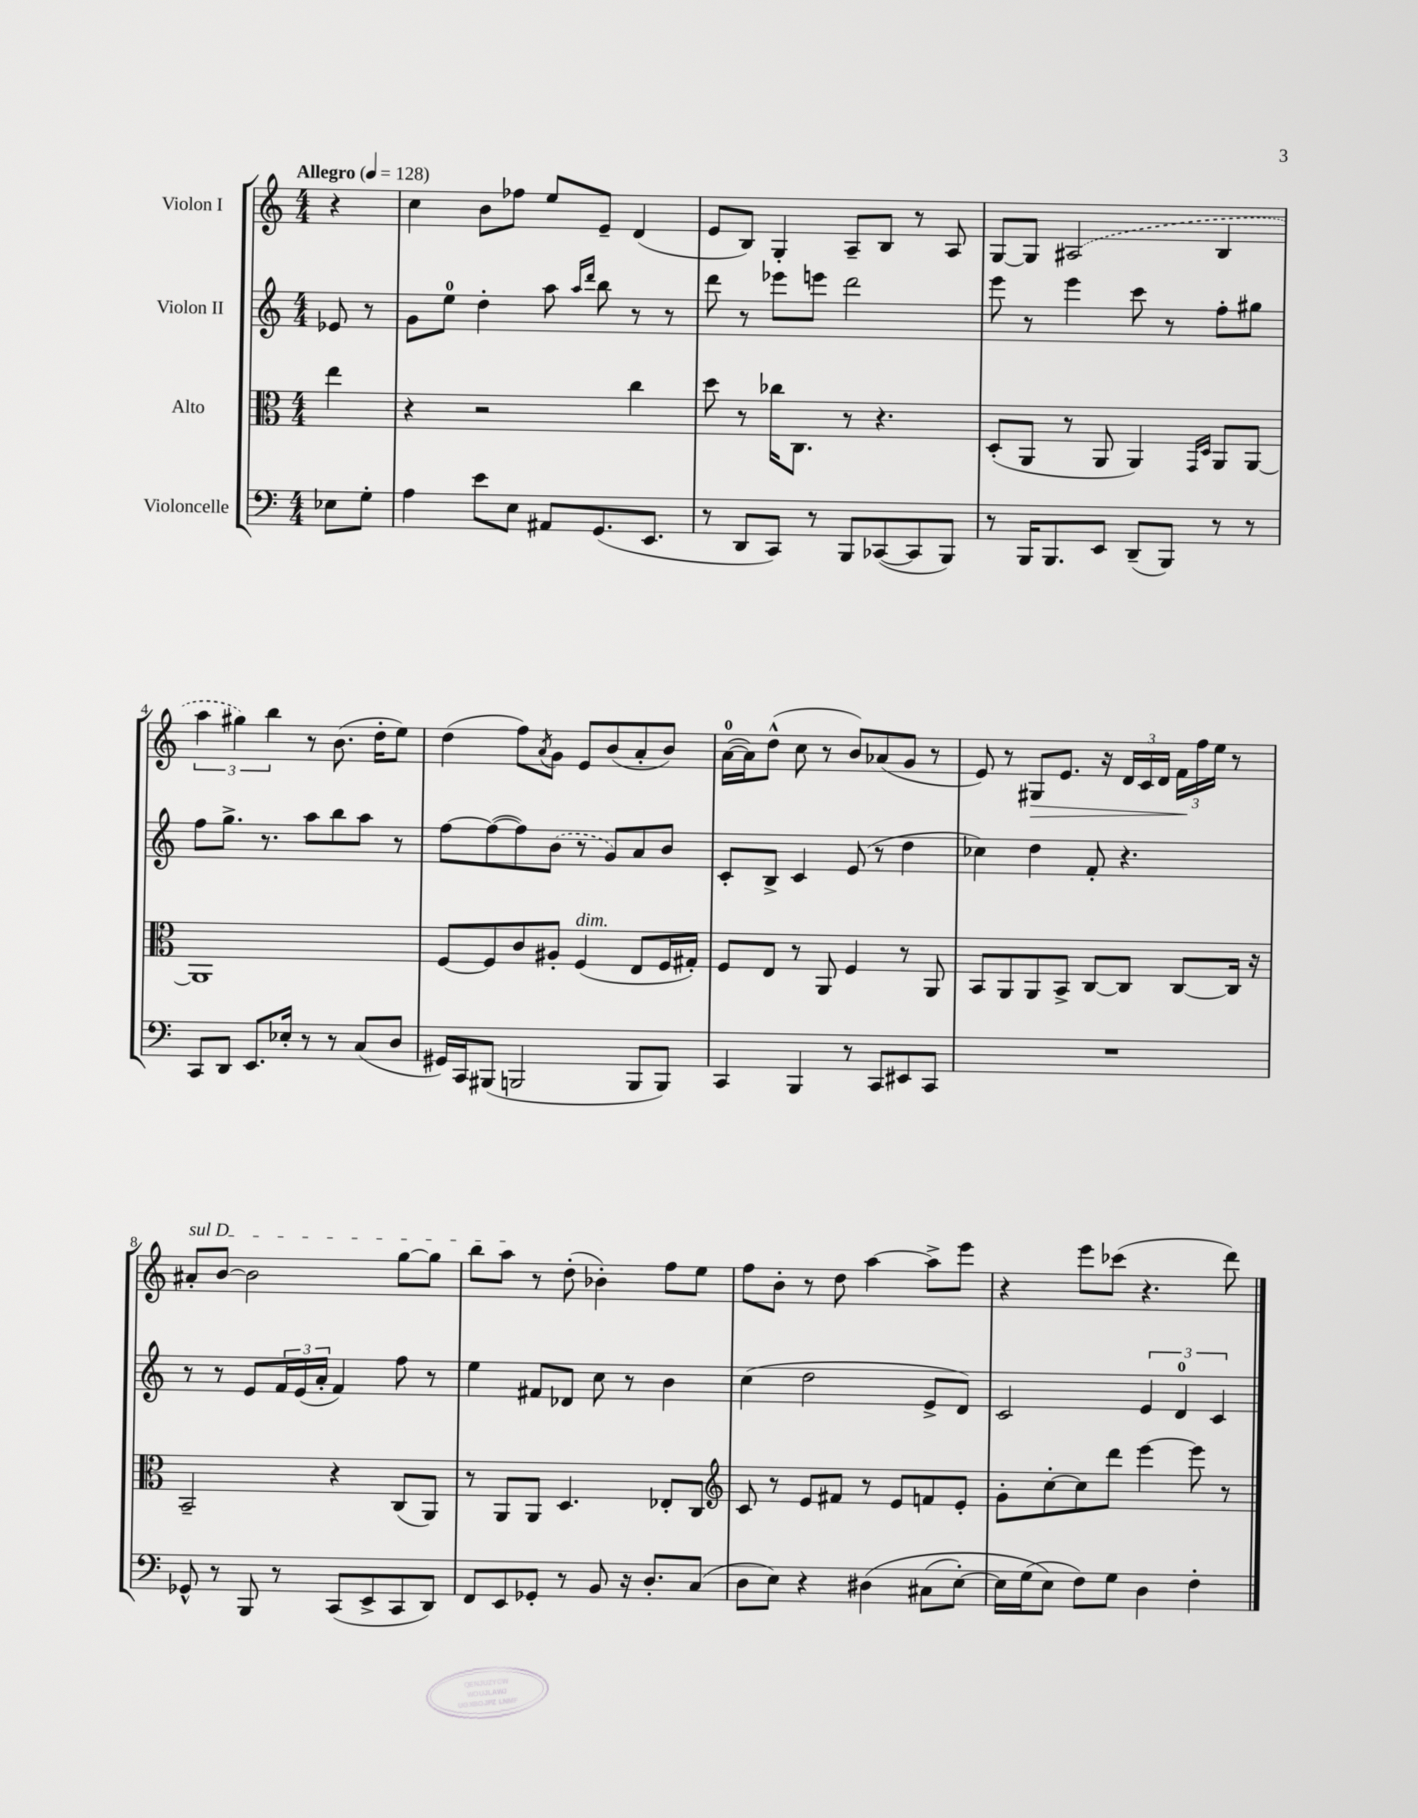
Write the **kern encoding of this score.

**kern	**kern	**kern	**kern	**dynam
*part4	*part3	*part2	*part1	*part1
*staff4	*staff3	*staff2	*staff1	*staff1
*I"Violoncelle	*I"Alto	*I"Violon II	*I"Violon I	*
*clefF4	*clefC3	*clefG2	*clefG2	*
*k[]	*k[]	*k[]	*k[]	*
*M4/4	*M4/4	*M4/4	*M4/4	*
*MM128	*MM128	*MM128	*MM128	*
=	=	=	=	=
!	!	!	!LO:TX:a:B:t=Allegro	!
8E-X\L	4ee\	8e-X/	4r	.
8G'\J	.	8r	.	.
=1	=1	=1	=1	=1
4A\	4r	8g\L	4cc\	.
.	.	8ee\J	.	.
8e\L	2r	4dd'\	8b\L	.
8E\J	.	.	8ff-X\J	.
8AA#X/L	.	8aa\	8ee/L	.
.	.	16qqaa/LL	.	.
.	.	16qqddd/JJ	.	.
(8.GG/	.	8bb\	8e~/J	.
.	4cc\	8r	(4d/	.
8.EE/J	.	.	.	.
.	.	8r	.	.
=2	=2	=2	=2	=2
8r	8dd\	8ddd\	8e/L	.
8DD/L	8r	8r	8B/J)	.
8CC/J)	16cc-X\KL	8eee-X\L	4G'/	.
.	8.C\J	.	.	.
8r	.	8eeen\J	.	.
8BBB/L	8r	2ddd\	8A~/L	.
([8CC-X/	4.r	.	8B/J	.
8CC-/]	.	.	8r	.
8BBB/J)	.	.	8A/	.
=3	=3	=3	=3	=3
8r	(8D'/L	8eee\	[8G/L	.
16BBB/KL	8AA/J	8r	8G/J]	.
8.BBB/	.	.	.	.
.	8r	4eee\	(2A#X/	.
8EE/J	8AA/	.	.	.
(8DD~/L	4AA/)	8ccc\	.	.
8BBB/J)	.	8r	.	.
.	16qqGG/LL	.	.	.
.	16qqD/JJ	.	.	.
8r	8AA/L	8ff'\L	4B/	.
8r	[8AA/J	8gg#X\J	.	.
!!LO:LB:g=z
=4	=4	=4	=4	=4
8CC/L	1AA]	8ff\L	6aa\	.
8DD/J	.	8.gg^\J	.	.
.	.	.	6gg#X\)	.
8.EE/L	.	.	.	.
.	.	8.r	.	.
.	.	.	6bb\	.
16E-X'/Jk	.	.	.	.
8r	.	8aa\L	8r	.
8r	.	8bb\	(8.b\	.
(8C/L	.	8aa\J	.	.
.	.	.	16dd'\KL	.
8D/J	.	8r	8ee\J)	.
=5	=5	=5	=5	=5
16GG#X/LL)	[8F/L	[8ff\L	(4dd\	.
16CC/J	.	.	.	.
(8BBB#X/J	8F/]	(8ff\_	.	.
2BBBn/	8c/	8ff\])	8ff\L)	.
.	.	.	8qa/	.
.	8A#X'/J	(8b\J	8g\J	.
!	!LO:TX:a:i:t=dim.	!	!	!
.	(4F/	8r	8e/L	.
.	.	8g/L)	(8b/	.
8BBB/L	8E/L	8a/	8a'/	.
8BBB/J)	16F/L	8b/J	8b/J)	.
.	16G#X'/JJ)	.	.	.
=6	=6	=6	=6	=6
4CC/	8F/L	8c'/L	([16a\LL	.
.	.	.	16a\J])	.
.	8E/J	8B^/J	(8dd^^\J	.
4BBB/	8r	4c/	8cc\	.
.	8AA/	.	8r	.
8r	4F/	(8e/	8b/L)	.
8CC/L	.	8r	(8a-X/	.
8EE#X/	8r	4dd\	8g/J	.
8CC/J	8AA/	.	8r	.
=7	=7	=7	=7	=7
1r	8BB/L	4cc-X\)	8e/)	.
.	8AA/	.	8r	.
!	!	!	!	!LO:HP:b
.	8AA/	4dd\	8G#X/L	>
.	8BB^/J	.	8.e/J	.
.	[8C/L	8f'/	.	.
.	.	.	16r	.
.	8C/J]	4.r	24d/LL	.
.	.	.	24c/	.
.	.	.	24d/JJ	.
.	[8C/L	.	24f\LL	.
.	.	.	24ff\	]
.	.	.	24ee\JJ	.
.	16C/Jk]	.	8r	.
.	16r	.	.	.
!!LO:LB:g=z
=8	=8	=8	=8	=8
!	!	!	!LO:TX:a:i:t=sul D	!
8GG-X^^/	2BB~/	8r	8a#X'/L	.
8r	.	8r	[8b/J	.
8BBB/	.	8e/L	2b\]	.
8r	.	24f/L	.	.
.	.	(24e/	.	.
.	.	24a'/JJ	.	.
(8CC/L	4r	4f/)	.	.
8EE^/	.	.	.	.
8CC/	(8C/L	8ff\	[8gg\L	.
8DD/J)	8AA/J)	8r	8gg\J]	.
=9	=9	=9	=9	=9
8FF/L	8r	4ee\	8bb\L	.
8EE/	8AA/L	.	8aa\J	.
8GG-X'/J	8AA/J	8f#X/L	8r	.
8r	4.D/	8d-X/J	(8dd'\	.
8BB/	.	8cc\	4b-X'\)	.
16r	.	8r	.	.
8.D'/L	.	.	.	.
.	8E-X'/L	4b\	8ff\L	.
(8C/J	8C/J	.	8ee\J	.
=10	=10	=10	=10	=10
*	*clefG2	*	*	*
8D\L	8c/	(4cc\	8ff\L	.
8E\J)	8r	.	8b'\J	.
4r	8e/L	2dd\	8r	.
.	8f#X/J	.	8dd\	.
(4D#X\	8r	.	[4aa\	.
.	8e/L	.	.	.
(8C#X\L	8fn/	8e^/L	8aa^\L]	.
[8E'\J)	8e'/J	8d/J)	8eee\J	.
=11	=11	=11	=11	=11
16E\LL]	8g'\L	2c/	4r	.
(16G\J	.	.	.	.
8E\J)	[8cc'\	.	.	.
8F\L)	8cc\]	.	8eee\L	.
8G\J	8ddd\J	.	(8ccc-X\J	.
4D\	[4eee\	6e/	4.r	.
.	.	6d/	.	.
4F'\	8eee\]	.	.	.
.	.	6c/	.	.
.	8r	.	8ddd\)	.
==	==	==	==	==
*-	*-	*-	*-	*-
